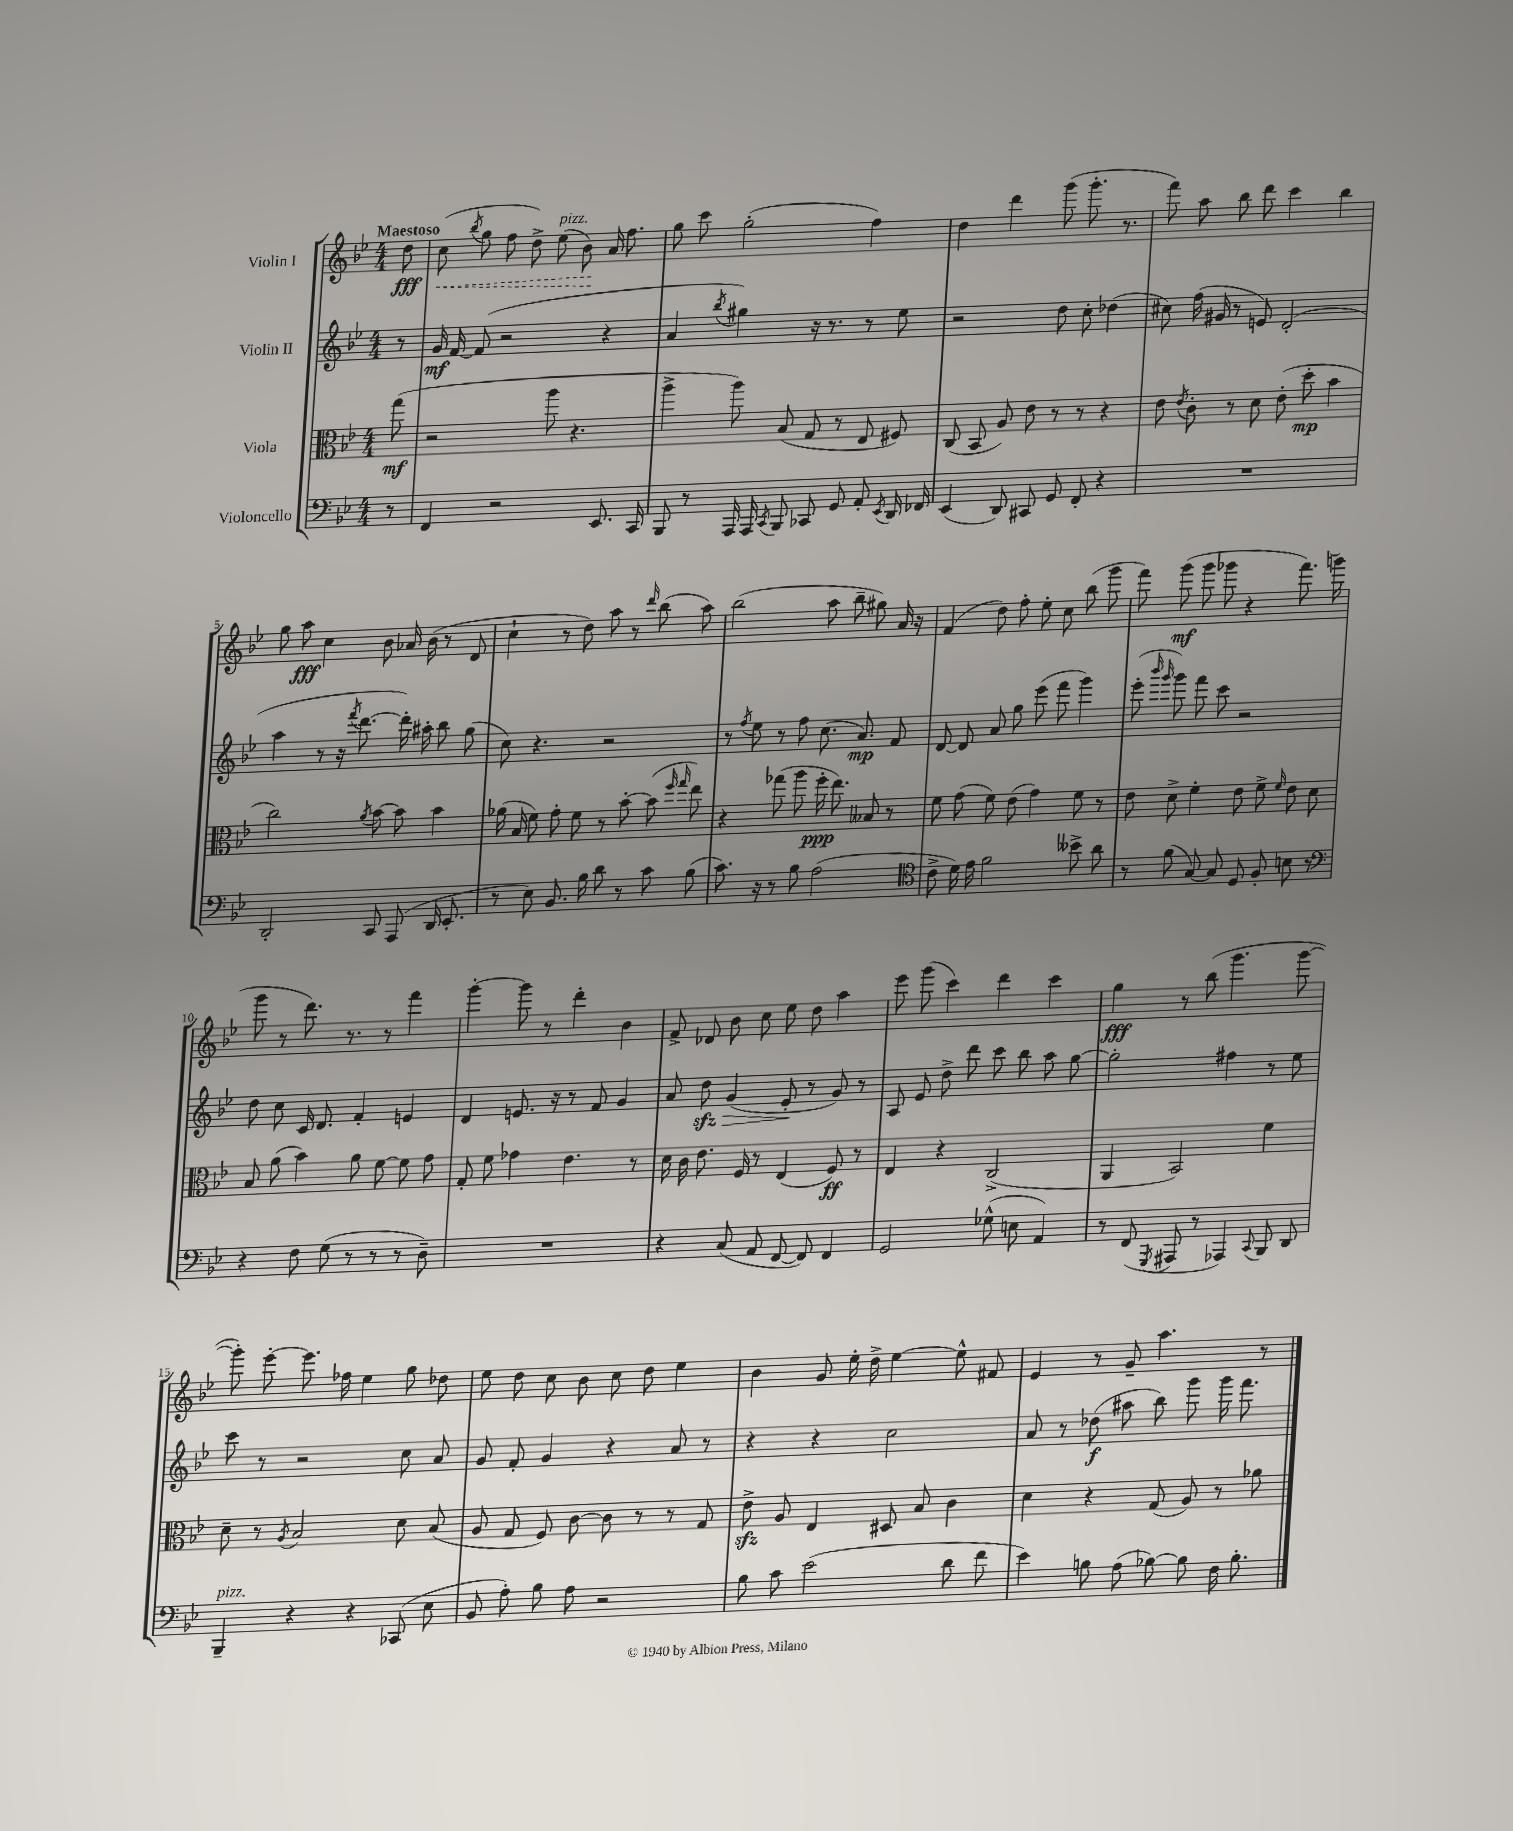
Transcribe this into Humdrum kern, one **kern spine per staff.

**kern	**kern	**dynam	**kern	**dynam	**kern	**dynam
*part4	*part3	*part3	*part2	*part2	*part1	*part1
*staff4	*staff3	*staff3	*staff2	*staff2	*staff1	*staff1
*I"Violoncello	*I"Viola	*	*I"Violin II	*	*I"Violin I	*
*clefF4	*clefC3	*	*clefG2	*	*clefG2	*
*k[b-e-]	*k[b-e-]	*	*k[b-e-]	*	*k[b-e-]	*
*M4/4	*M4/4	*	*M4/4	*	*M4/4	*
=	=	=	=	=	=	=
!	!	!	!	!	!LO:TX:a:B:t=Maestoso	!
8r	(8gg\	mf	8r	.	8dd\	fff
=1	=1	=1	=1	=1	=1	=1
!	!	!	!	!	!	!LO:HP:b
4FF/	2r	.	16g/	mf	(8cc\	<
.	.	.	[16f/	.	.	.
.	.	.	.	.	8qbb-/	.
.	.	.	(8f/]	.	8gg\	.
2r	.	.	2r	.	8ff\	.
.	.	.	.	.	8dd^\)	.
!	!	!	!	!	!LO:TX:a:i:t=pizz.	!
.	8aa\	.	.	.	(8ee-\	.
.	4.r	.	.	.	8b-\)	.
8.EE-/	.	.	4r	.	16a/	[
.	.	.	.	.	8.ff\	.
16CC/	.	.	.	.	.	.
=2	=2	=2	=2	=2	=2	=2
8BBB-/	4aa^\	.	4a/	.	8gg\	.
8r	.	.	.	.	8ccc\	.
.	.	.	8qbb-/	.	.	.
16AAA/	8aa\)	.	4gg#X\)	.	(2gg'\	.
16AAA/	.	.	.	.	.	.
8qCC/	.	.	.	.	.	.
8BBB-/	(8B-/	.	.	.	.	.
8CC-X/	8G/	.	16r	.	.	.
.	.	.	8.r	.	.	.
8GG/	8r	.	.	.	.	.
8AA'/	8E-/	.	8r	.	4ff\)	.
8qEE-/	.	.	.	.	.	.
16DD/	8F#X/)	.	8ee-\	.	.	.
16FF-X/	.	.	.	.	.	.
=3	=3	=3	=3	=3	=3	=3
(4EE-/	(8C/	.	2r	.	4dd\	.
.	8BB-/	.	.	.	.	.
8DD/)	8A/)	.	.	.	4ddd\	.
8CC#X/	8e-\	.	.	.	.	.
8GG/	8r	.	8dd\	.	(8ggg\	.
8FF'/	8r	.	8cc'\	.	8.ggg'\	.
4r	4r	.	(4dd-X\	.	.	.
.	.	.	.	.	8.r	.
=4	=4	=4	=4	=4	=4	=4
1r	8e-\	.	8cc#X\)	.	8fff\)	.
.	8qe-/	.	.	.	.	.
.	8c'\	.	(16ff\	.	8aa\	.
.	.	.	16g#X/	.	.	.
.	8r	.	8r	.	8bb-\	.
.	8d\	.	8en/)	.	8ddd\	.
.	(8e-'\	.	(2d'/	.	4ccc\	.
.	8dd'\	mp	.	.	.	.
.	4b-\	.	.	.	4bb-\	.
!!LO:LB:g=z
=5	=5	=5	=5	=5	=5	=5
2DD'/	2cc\)	.	4aa\	.	8gg\	.
.	.	.	.	.	8aa\	fff
.	.	.	8r	.	4cc\	.
.	.	.	16r	.	.	.
.	.	.	8qfff/	.	.	.
.	.	.	[8.ddd\	.	.	.
.	8qa/	.	.	.	.	.
8CC/	[8b-\	.	.	.	8b-\	.
(8AAA/	8b-\]	.	16ddd'\])	.	16a-X/	.
.	.	.	16aa#X'\	.	(16b-\	.
16DD/	4b-\	.	8bb-\	.	8r	.
8.EE-'/	.	.	.	.	.	.
.	.	.	(8gg\	.	8d/	.
=6	=6	=6	=6	=6	=6	=6
8r	(16a-X\	.	8cc\)	.	4cc`\	.
.	16B-/	.	.	.	.	.
8E-\)	8f\)	.	4.r	.	.	.
8.BB-/	8g'\	.	.	.	8r	.
.	8f\	.	.	.	8dd\)	.
16B-\	.	.	.	.	.	.
8d\	8r	.	2r	.	8aa\	.
8r	[8b-'\	.	.	.	8r	.
.	.	.	.	.	16qqddd/	.
8c\	(8b-\]	.	.	.	(8bb-\	.
.	16qqff/	.	.	.	.	.
.	16qqgg/	.	.	.	.	.
(8B-\	8ee-\)	.	.	.	8aa\)	.
=7	=7	=7	=7	=7	=7	=7
8.c\)	4r	.	8r	.	(2bb-\	.
.	.	.	8qff/	.	.	.
.	.	.	8ee-\	.	.	.
16r	.	.	.	.	.	.
8r	(8gg-X\	.	8r	.	.	.
8B-\	8aa\	.	8ff\	.	.	.
(2A\	16ff'\	ppp	(8.cc\	.	8aa\	.
.	8.ee-\)	.	.	.	.	.
.	.	.	.	.	8bb-~\	.
.	.	.	8.a/)	mp	.	.
.	8B--X/	.	.	.	8gg#X\)	.
.	8r	.	8f/	.	16a/	.
.	.	.	.	.	16r	.
=8	=8	=8	=8	=8	=8	=8
*clefC4	*	*	*	*	*	*
8c^\	8f\	.	[8d/	.	(4f/	.
16d\)	(8g\	.	8d/]	.	.	.
16e-\	.	.	.	.	.	.
2f\	8f\)	.	8a/	.	8dd\)	.
.	(8e-\	.	8gg\	.	8ff'\	.
.	4g\)	.	(8eee-\	.	8ee-'\	.
.	.	.	8fff\	.	8cc\	.
8b--X^\	8f\	.	4ggg\)	.	(8bb-\	.
8a\	8r	.	.	.	8ggg\	.
=9	=9	=9	=9	=9	=9	=9
8r	8e-\	.	(8eee-'\	.	8fff\)	.
.	.	.	16qqbbb-/	.	.	.
.	.	.	16qqggg/	.	.	.
(8f\	8d^\	.	8ggg\)	.	(8ggg\	mf
[8G/)	4f'\	.	8fff\	.	8ggg\	.
8G/]	.	.	8ccc\	.	8ggg-X\	.
8D/	8e-\	.	2r	.	4r	.
8F'/	8f^\	.	.	.	.	.
.	16qqf/	.	.	.	.	.
8Bn\	8e-\	.	.	.	8.fff\)	.
8r	8d\	.	.	.	.	.
.	.	.	.	.	(16gggn\	.
!!LO:LB:g=z
=10	=10	=10	=10	=10	=10	=10
*clefF4	*	*	*	*	*	*
4r	8B-/	.	8dd\	.	8ggg\	.
.	(8a\	.	8cc\	.	8r	.
8F\	4b-\)	.	16c/	.	8.ddd\)	.
.	.	.	8.d/	.	.	.
(8G\	.	.	.	.	.	.
.	.	.	.	.	8.r	.
8r	8a\	.	4f'/	.	.	.
8r	[8f\	.	.	.	8r	.
8r	8f\]	.	4en/	.	4fff\	.
8D~\)	8g\	.	.	.	.	.
=11	=11	=11	=11	=11	=11	=11
1r	8G'/	.	4d/	.	[4ggg'\	.
.	8f\	.	.	.	.	.
.	4g-X\	.	8.en/	.	8ggg\]	.
.	.	.	.	.	8r	.
.	.	.	16r	.	.	.
.	4.e-\	.	8r	.	4ddd'\	.
.	.	.	8f/	.	.	.
.	.	.	4g/	.	4b-\	.
.	8r	.	.	.	.	.
=12	=12	=12	=12	=12	=12	=12
4r	16d\	.	8a/	.	8f^/	.
.	16c\	.	.	.	.	.
!	!	!	!	!LO:HP:b	!	!
.	8.e-\	.	8ddzz\	>	8d-X/	.
(8C/	.	.	(4g/	.	8b-\	.
.	16F/	.	.	.	.	.
8AA/	8r	.	.	.	8cc\	.
[8FF/	(4E-/	.	8e-'/	.	8ee-\	.
8FF/])	.	.	8r	]	8dd\	.
4FF/	8F/)	ff	8g/)	.	4aa\	.
.	8r	.	8r	.	.	.
=13	=13	=13	=13	=13	=13	=13
2GG/	4E-/	.	8A/	.	8eee-\	.
.	.	.	8e-/	.	(8ggg\	.
.	4r	.	8dd^\	.	4ccc\)	.
.	.	.	8ddd\	.	.	.
(8G-X^^\	(2C^/	.	8ccc\	.	4ddd\	.
8En\	.	.	8bb-\	.	.	.
4AA/)	.	.	8aa\	.	4ccc\	.
.	.	.	[8gg\	.	.	.
=14	=14	=14	=14	=14	=14	=14
8r	4AA/	.	2gg'\]	.	4gg\	fff
(8FF/	.	.	.	.	.	.
8qGGG/	.	.	.	.	.	.
8AAA#X/	2BB-/)	.	.	.	8r	.
8r	.	.	.	.	(8bb-\	.
4AAA-X/)	.	.	4ff#X\	.	4.ggg\	.
8qqCC/	.	.	.	.	.	.
8BBB-/	4f\	.	8r	.	.	.
8DD/	.	.	8ee-\	.	[8ggg\	.
!!LO:LB:g=z
=15	=15	=15	=15	=15	=15	=15
!LO:TX:a:i:t=pizz.	!	!	!	!	!	!
4BBB-~/	8d~\	.	8ccc\	.	8ggg'\])	.
.	8r	.	8r	.	[8eee-'\	.
.	8qA/	.	.	.	.	.
4r	2B-/	.	2r	.	8.eee-\]	.
.	.	.	.	.	16ff-X\	.
4r	.	.	.	.	4ee-\	.
(8CC-X/	8d\	.	8cc\	.	8gg\	.
8E-\	(8B-/	.	8a/	.	8dd-X\	.
=16	=16	=16	=16	=16	=16	=16
8BB-/	8A/	.	8g/	.	8ee-\	.
8A'\)	8G/	.	8f'/	.	8dd\	.
8B-\	8F/)	.	4g/	.	8cc\	.
8A\	[8c\	.	.	.	8b-\	.
2r	8c\]	.	4r	.	8cc\	.
.	8r	.	.	.	8dd\	.
.	8r	.	8a/	.	4ee-\	.
.	8G/	.	8r	.	.	.
=17	=17	=17	=17	=17	=17	=17
8B-\	8e-zz^\	.	4r	.	4b-\	.
8c\	8A/	.	.	.	.	.
(2e-\	4E-/	.	4r	.	8g/	.
.	.	.	.	.	16ee-'\	.
.	.	.	.	.	16dd^\	.
.	8D#X/	.	2cc\	.	[4ee-\	.
.	8B-/	.	.	.	.	.
8d\	4c\	.	.	.	8ee-^^\]	.
8f\	.	.	.	.	8f#X/	.
=18	=18	=18	=18	=18	=18	=18
4e-\)	4d\	.	8a/	.	4e-/	.
.	.	.	8r	.	.	.
8Bn\	4r	.	(8dd-X\	f	8r	.
(8A\	.	.	8aa#X\	.	8g~/	.
[8B-X\)	(8G/	.	8bb-\)	.	4.aa\	.
8B-\]	8A/)	.	8ggg\	.	.	.
16F\	8r	.	16ggg\	.	.	.
8.B-'\	.	.	8.fff\	.	.	.
.	8a-X\	.	.	.	8r	.
==	==	==	==	==	==	==
*-	*-	*-	*-	*-	*-	*-
